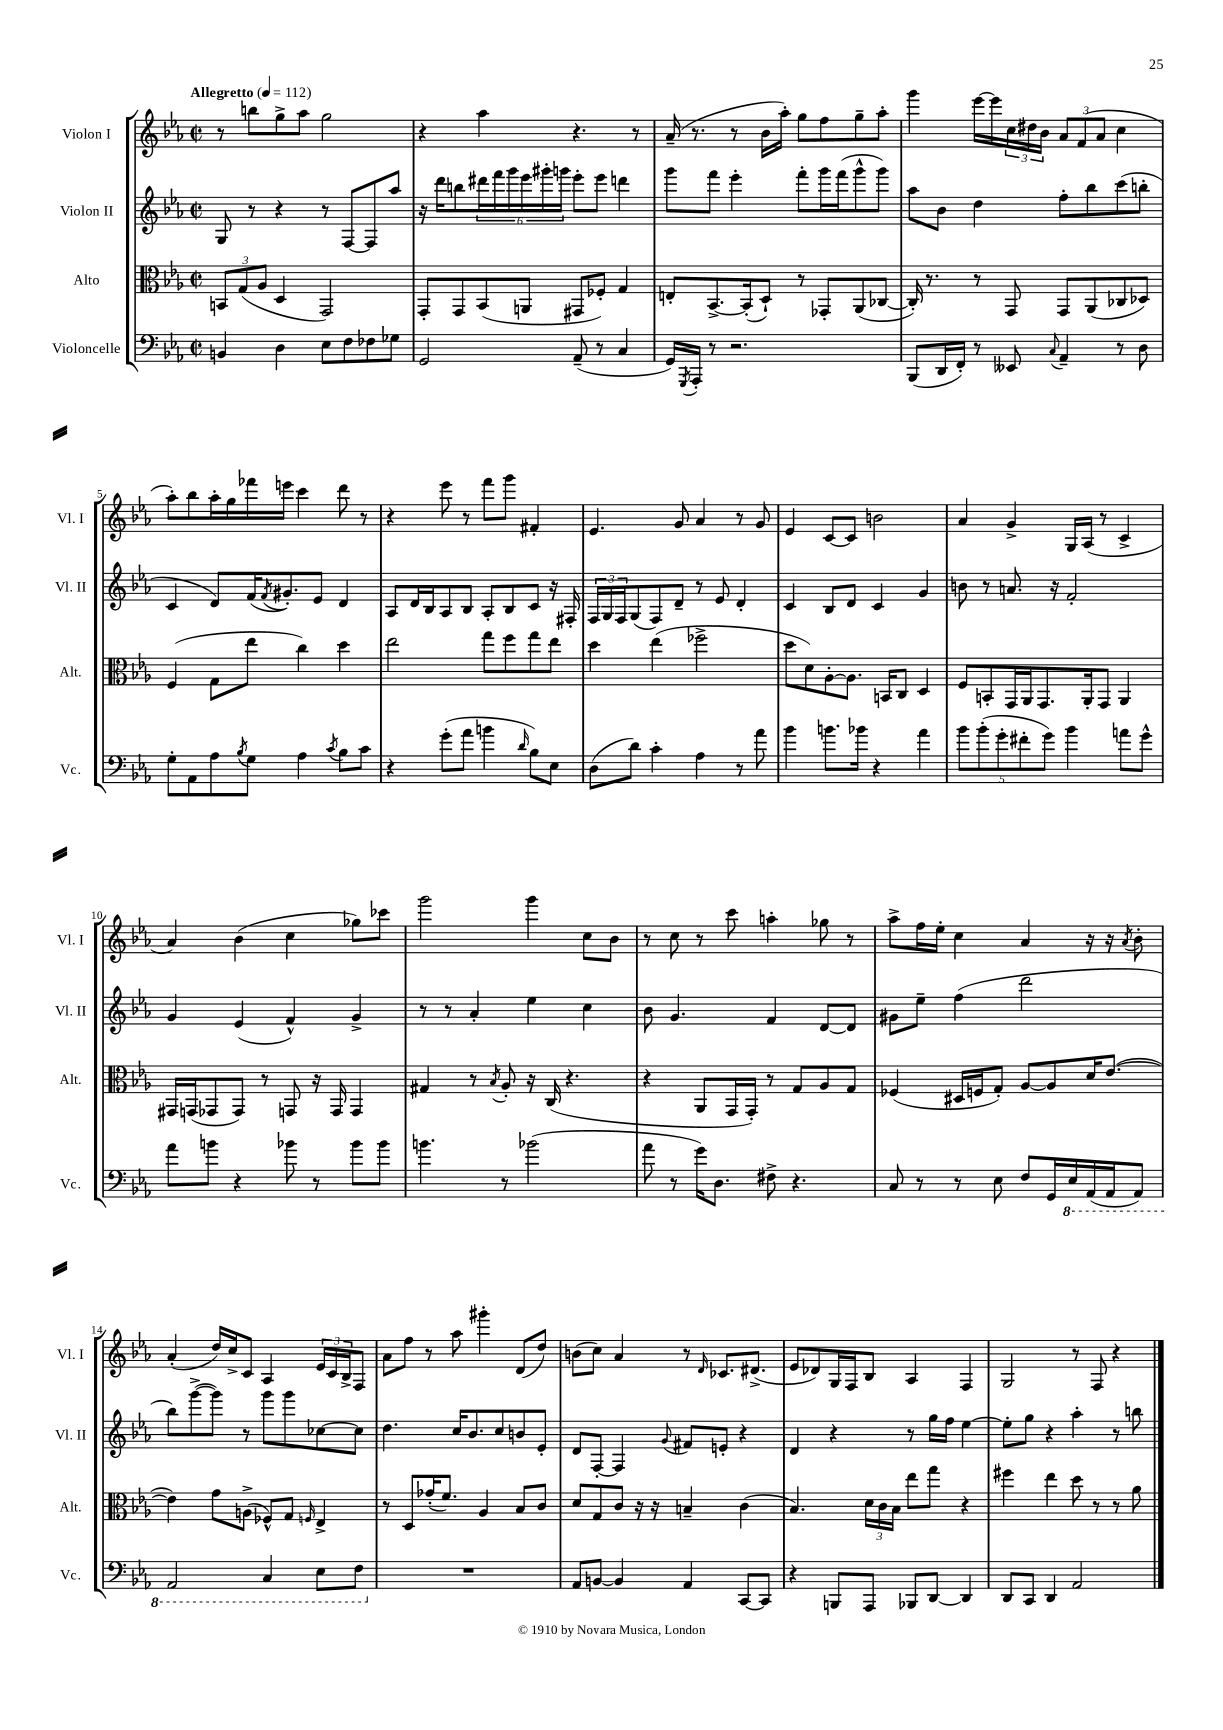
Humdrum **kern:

**kern	**kern	**kern	**kern
*staff4	*staff3	*staff2	*staff1
*clefF4	*clefC3	*clefG2	*clefG2
*k[b-e-a-]	*k[b-e-a-]	*k[b-e-a-]	*k[b-e-a-]
*M2/2	*M2/2	*M2/2	*M2/2
*met(c|)	*met(c|)	*met(c|)	*met(c|)
*MM112	*MM112	*MM112	*MM112
4BB	12BB	8G	8r
.	(12G	.	.
.	.	8r	8bb
.	12A-	.	.
4D	4D	4r	8gg^
.	.	.	8aa-
8E-	2GG)	8r	2gg
8F	.	[8F	.
8F-	.	8F]	.
8G-	.	8aa-	.
=	=	=	=
2GG	8GG'	16r	4r
.	.	16ddd	.
.	8GG	8bb	.
.	(8BB-	24ddd#	4aa-
.	.	24fff	.
.	.	24ggg	.
.	8AA	24eee-	.
.	.	24ggg#'	.
.	.	24ggg	.
(8AA-~	8GG#	8eee-'	4.r
8r	8F-')	8eee-	.
4C	4G	4ddd	.
.	.	.	8r
=	=	=	=
16GG)	8E'	8ggg	(16a-~
8qGGG	.	.	.
16AAA-'	.	.	8.r
8r	[8.BB-^	8fff	.
2.r	.	4eee-'	8r
.	(16BB-']	.	.
.	8D`)	.	16b-
.	.	.	16aa-')
.	8r	8fff'	8gg
.	8GG-'	16ggg	8ff
.	.	(16fff	.
.	(8AA-	8ggg^^	8gg~
.	[8C-	8ggg)	8aa-'
=	=	=	=
(8BBB-	16C-'])	8aa-	4ggg
.	8.r	.	.
16DD	.	8b-	.
16FF')	.	.	.
8r	8r	4dd	[16eee-
.	.	.	16eee-]
8EE--	8GG	.	24cc
.	.	.	24dd#
.	.	.	24b-
8qqC	.	.	.
4AA-~	8GG	8ff'	12a-
.	.	.	(12f
.	(8AA-	8bb-	.
.	.	.	12a-
8r	8C-	(8ccc	4cc
8D	8D-)	8bb'	.
=	=	=	=
8G'	(4F	4c	8aa-')
8AA-	.	.	8bb-
8A-	8G	8d)	16aa-'
.	.	.	16gg
8qB-	.	.	.
8G	8ee-	(16f	16fff-
.	.	8qf	.
.	.	8.g#')	16eee
4A-	4cc)	.	4ccc
.	.	8e-	.
8qc	.	.	.
8B-	4dd	4d	8ddd
8c	.	.	8r
=	=	=	=
4r	2ee-	8A-	4r
.	.	16d	.
.	.	16B-	.
(8g'	.	8A-	8eee-
8a-	.	8B-	8r
4b	8gg	8A-'	8fff
.	8ff	8B-	8ggg
16qqd	.	.	.
8B-)	8gg	8c	4f#'
8E-	8ee-	16r	.
.	.	16F#'	.
=	=	=	=
(8D	4dd	24F	4.e-
.	.	24G	.
.	.	24F	.
8d)	.	(8G	.
4c'	(4ee-	8F)	.
.	.	8d~	8g
4A-	2ff-^	8r	4a-
.	.	8e-	.
8r	.	4d'	8r
8a-	.	.	8g
=	=	=	=
4b-	8dd	4c	4e-
.	8d)	.	.
8.b	[8A-'	8B-	[8c
.	8.A-]	8d	8c]
16b-	.	.	.
4r	.	4c	2b
.	16BB	.	.
.	8C	.	.
4a-	4D	4g	.
=	=	=	=
10b-	8F	8b	4a-
(10b-'	.	.	.
.	8BB'	8r	.
10g'	.	.	.
.	16GG	8.a	4g^
10f#'	.	.	.
.	16AA-	.	.
.	8.GG	.	.
10g)	.	.	.
.	.	16r	.
4b-	.	2f'	16G
.	16AA-'	.	(16A-
.	8GG	.	8r
8a	4AA-	.	4c^
8g^^	.	.	.
=	=	=	=
8a-	16GG#	4g	4a-)
.	(16GG	.	.
8b	8GG-	.	.
4r	8GG-)	(4e-	(4b-
.	8r	.	.
8b-	8GG	4f^^)	4cc
8r	16r	.	.
.	16GG	.	.
8b-	4GG	4g^	8gg-)
8b-	.	.	8ccc-
=	=	=	=
4.b	4G#	8r	2ggg
.	.	8r	.
.	8r	4a-'	.
.	8qB-	.	.
8r	8A-'	.	.
(2b-	16r	4ee-	4ggg
.	(16C	.	.
.	4.r	.	.
.	.	4cc	8cc
.	.	.	8b-
=	=	=	=
8a-	4r	8b-	8r
8r	.	4.g	8cc
16g)	8AA-	.	8r
8.D	.	.	.
.	16GG	.	8ccc
.	16GG')	.	.
8F#^	8r	4f	4aa'
4.r	8G	.	.
.	8A-	[8d	8gg-
.	8G	8d]	8r
=	=	=	=
8C	(4F-	8g#	8aa-^
8r	.	8ee-~	16ff
.	.	.	16ee-'
8r	16D#	(4ff	4cc
.	16F	.	.
8E-	8G')	.	.
8F	[8A-	2ddd	4a-
16GG	8A-]	.	.
16EE-	.	.	.
(16AAA-	16d	.	16r
16AAA-	([8.e-	.	16r
.	.	.	8qa-
8AAA-)	.	.	8b-'
=	=	=	=
2AAA-	4e-])	8bb-)	(4a-'
.	.	([8ggg^	.
.	8g	8ggg])	16dd)
.	.	.	16cc^
.	(8A^	8r	8c
4CC	8F-^^)	8ggg	4A-
.	8G	8ggg	.
.	16qqF	.	.
8EE-	4E-^	[8cc-	24e-
.	.	.	24c
.	.	.	24B-^
8FF	.	8cc-]	8F
=	=	=	=
1r	8r	4.dd	8a-
.	8D	.	8ff
.	(16g-'	.	8r
.	8.f)	.	.
.	.	16cc	8aa-
.	.	8.b-	.
.	4A-	.	4ggg#'
.	.	8cc	.
.	8B-	8b	(8d
.	8c	8e-'	8dd)
=	=	=	=
8AA-	8d	8d	(8b
[8BB	8G	[8F'	8cc)
4BB]	8c	4F]	4a-
.	16r	.	.
.	16r	.	.
.	.	8qqg	.
4AA-	4B~	8f#	8r
.	.	.	16qqd
.	.	8e'	8.c-
[8CC	(4c	4r	.
.	.	.	(8.d#^
8CC]	.	.	.
=	=	=	=
4r	4.B-)	4d	8e-
.	.	.	8d-)
8BBB	.	4r	16G
.	.	.	16F
8AAA-	24d	.	8B-
.	24c	.	.
.	24B-	.	.
8BBB-	8ee-	8r	4A-
[8DD	8gg	16gg	.
.	.	16ff	.
4DD]	4r	[4ee-	4F
=	=	=	=
8DD	4ff#	8ee-']	2G
8CC	.	8gg	.
4DD	4ee-	4r	.
2AA-	8dd	4aa-'	8r
.	8r	.	8F
.	8r	8r	4r
.	8a-	8bb	.
==	==	==	==
*-	*-	*-	*-
